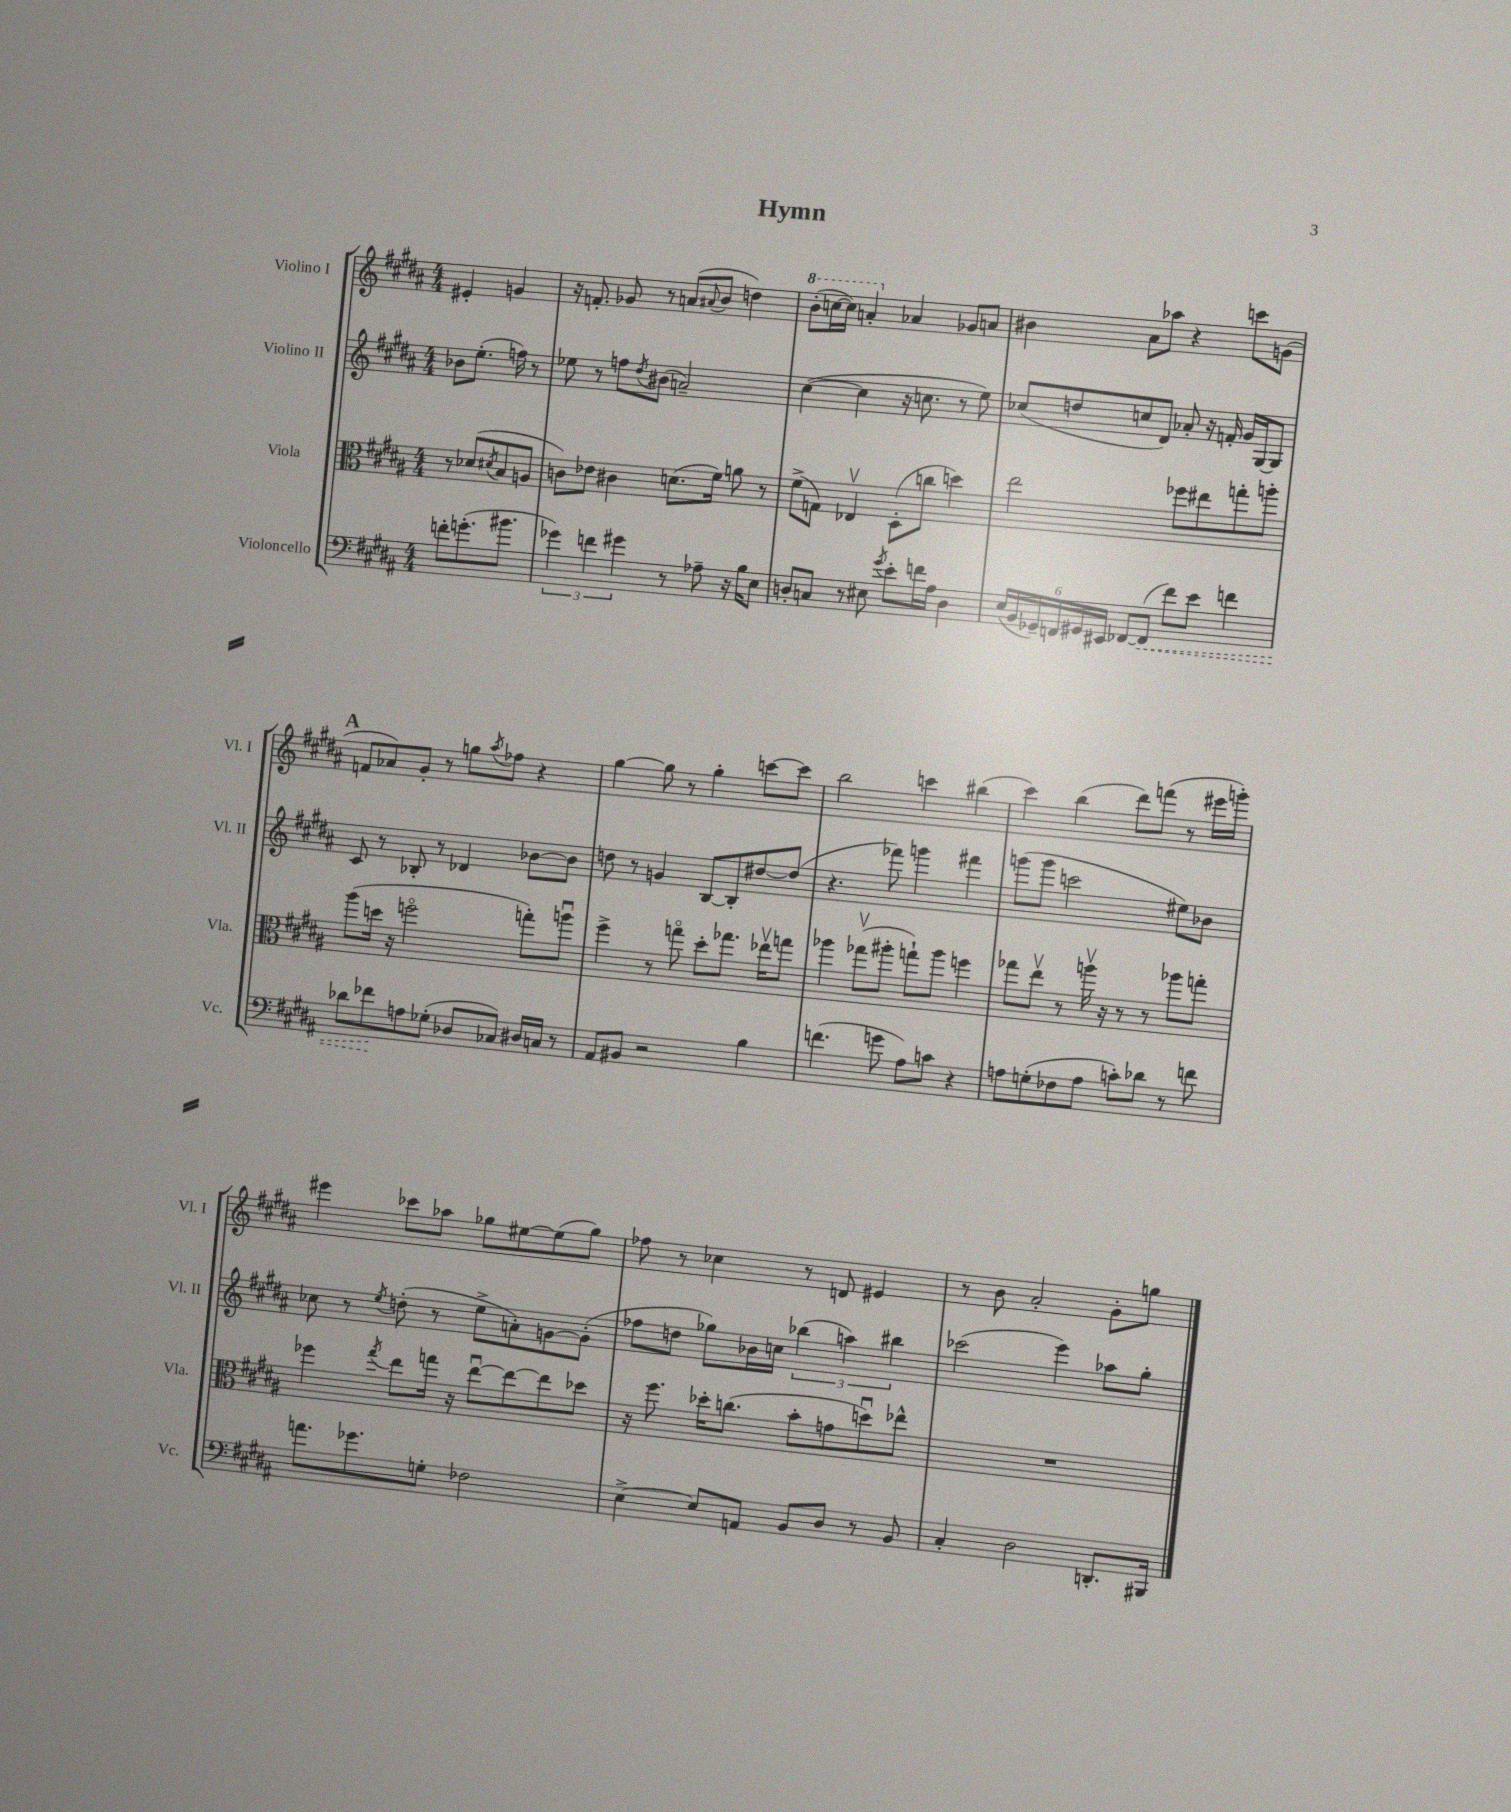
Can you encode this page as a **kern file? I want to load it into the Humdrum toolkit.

**kern	**kern	**kern	**kern
*staff4	*staff3	*staff2	*staff1
*clefF4	*clefC3	*clefG2	*clefG2
*k[f#c#g#d#a#]	*k[f#c#g#d#a#]	*k[f#c#g#d#a#]	*k[f#c#g#d#a#]
*M4/4	*M4/4	*M4/4	*M4/4
8f'\L	8r	8b-\L	4e#'/
(8.g'\	(8d-/L	(8.ee'\J	.
.	8qd#/	.	.
.	8B/	.	4g/
8.b#\J	.	16ff\)	.
.	8A/J	8r	.
=	=	=	=
6g-\)	8c\L)	8ee-\	16r
.	.	.	8.f'/
.	8e-\J	8r	.
6f\	.	.	.
.	4c#\	8ff\L	8g-/
6g#\	.	.	.
.	.	8qdd#/	.
.	.	(8b#\J	8r
8r	(8.d\L	2a~/)	(8a/L
.	.	.	8qqa#/
8A-~\	.	.	8b/J
.	16f#\Jk)	.	.
16r	8a\	.	4dd\)
16B\LK	.	.	.
8E\J	8r	.	.
=	=	=	=
8D'/L	(8f#^\L	([4cc#\	(8bb'\L
8C/J	8G\J)	.	[16ccc\L
.	.	.	16ccc\]JJ)
8r	4E-v/	4cc#\]	4aa'/
8E#\	.	.	.
8qg#/	.	.	.
8e'\L	(8D#'\L	16r	4a-/
.	.	8.cc\	.
16f\L	8cc\J	.	.
16A#\JJ	.	.	.
4D\	4dd\)	8r	8g-/L
.	.	8ee\)	8a/J
=	=	=	=
(24E/LL	2ee\	(8cc-/L	4b#\
24BB/	.	.	.
24GG-~/)	.	.	.
24FF/	.	8dd/	.
24GG#/	.	.	.
24EE#/JJ	.	.	.
[8FF-/L	.	8cc/	8a#\L
(8FF-/]J	.	8d#/J)	8aa-\J
8f#\L)	8ff-\L	8a-'/	4r
8e\J	8ee#\	16r	.
.	.	16f'/	.
4f\	8gg'\	16g#/LL	8ccc\L
.	.	[16G#/J	.
.	8aa'\J	8G#/]J	(8g\J
=	=	=	=
8d-\L	(8aa#\L	8c#/	8f/L
8f-\	16dd\Jk	8r	8a-/)
.	16r	.	.
8A\	2ffo\	8B-'/	8g#'/J
(8G-'\J	.	8r	8r
8D-/L	.	4d-/	8gg\L
.	.	.	8qaa#/
8C-/J)	.	.	8ff-\J
16D#/LL	8gg'\L)	[8b-\L	4r
16C/JJ	.	.	.
8r	8aau\J	8b-\]J	.
=	=	=	=
8AA#/L	4ff#^\	8dd\	[4gg#\
8BB#/J	.	8r	.
2r	8r	4g/	8gg#\]
.	8ggo\	.	8r
.	8dd#'\L	[8B/L	4gg#'\
.	8.gg-\J	8B'/]	.
4B\	.	[8dd#/	[8ccc\L
.	16ee-v\LK	.	.
.	8gg\J	(8dd#/]J	8ccc\]J
=	=	=	=
(4.f\	4aa-\	4.r	2bb\
.	(8gg-v\L	.	.
8g\	8aa#'\J	8fff-\)	.
8A#\L)	8gg`\L)	4ggg\	4ccc\
8c\J	8aa#\J	.	.
4r	4ff\	4fff#\	(4bb#\
=	=	=	=
8A\L	8gg-\L	(8ggg\L	4ccc#\)
(8G'\	8eev\J	8ggg\J	.
8F-\	8r	2ccc\	(4bb\
8A\J	16aav\	.	.
.	16r	.	.
8c'\L)	8r	.	8ddd#\L)
8d-\J	8r	.	(8fff\J
8r	8aa-\L	8ee#\L)	8r
8f\	8gg'\J	8b-\J	16eee#\LL
.	.	.	16ggg'\JJ)
=	=	=	=
8.a\L	4ff-\	8cc-\	4eee#\
.	.	8r	.
8.g-\	.	.	.
.	8qgg#/	8qee/	.
.	8ee\L	(8dd'\	8ccc-\L
8G'\J	16gg\Jk	8r	8aa-\J
.	16r	.	.
2F-\	[8eeu\L	8ee^\L	8gg-\L
.	8ee\_	8a'\)	[8ee#\
.	8ee\]	[8g\	(8ee#\]
.	8dd-\J	(8g'\]J	8gg-\J)
=	=	=	=
[4E^\	16r	8ff-\L	8ff-\
.	8.ff#\	.	.
.	.	8dd\J	8r
8E/]L	16dd-'\LK	8gg-\L)	4cc-\
.	(8.cc\J	.	.
8AA/J	.	16b-\L	.
.	.	16cc\JJ	.
8BB/L	8b'\L	(6bb-\	8r
8D#/J	8g\	.	8d/
.	.	6aa\)	.
8r	8ddu\)	.	4e#/
.	.	6bb#\	.
8BB/	8ee-^^\J	.	.
=	=	=	=
4C#'/	1r	(2ccc-\	8r
.	.	.	8b\
2D#\	.	.	2a#'/
.	.	4eee\)	.
8.DD'/L	.	8aa-\L	8g#'\L
.	.	8gg#'\J	8gg\J
16BBB#/Jk	.	.	.
==	==	==	==
*-	*-	*-	*-
